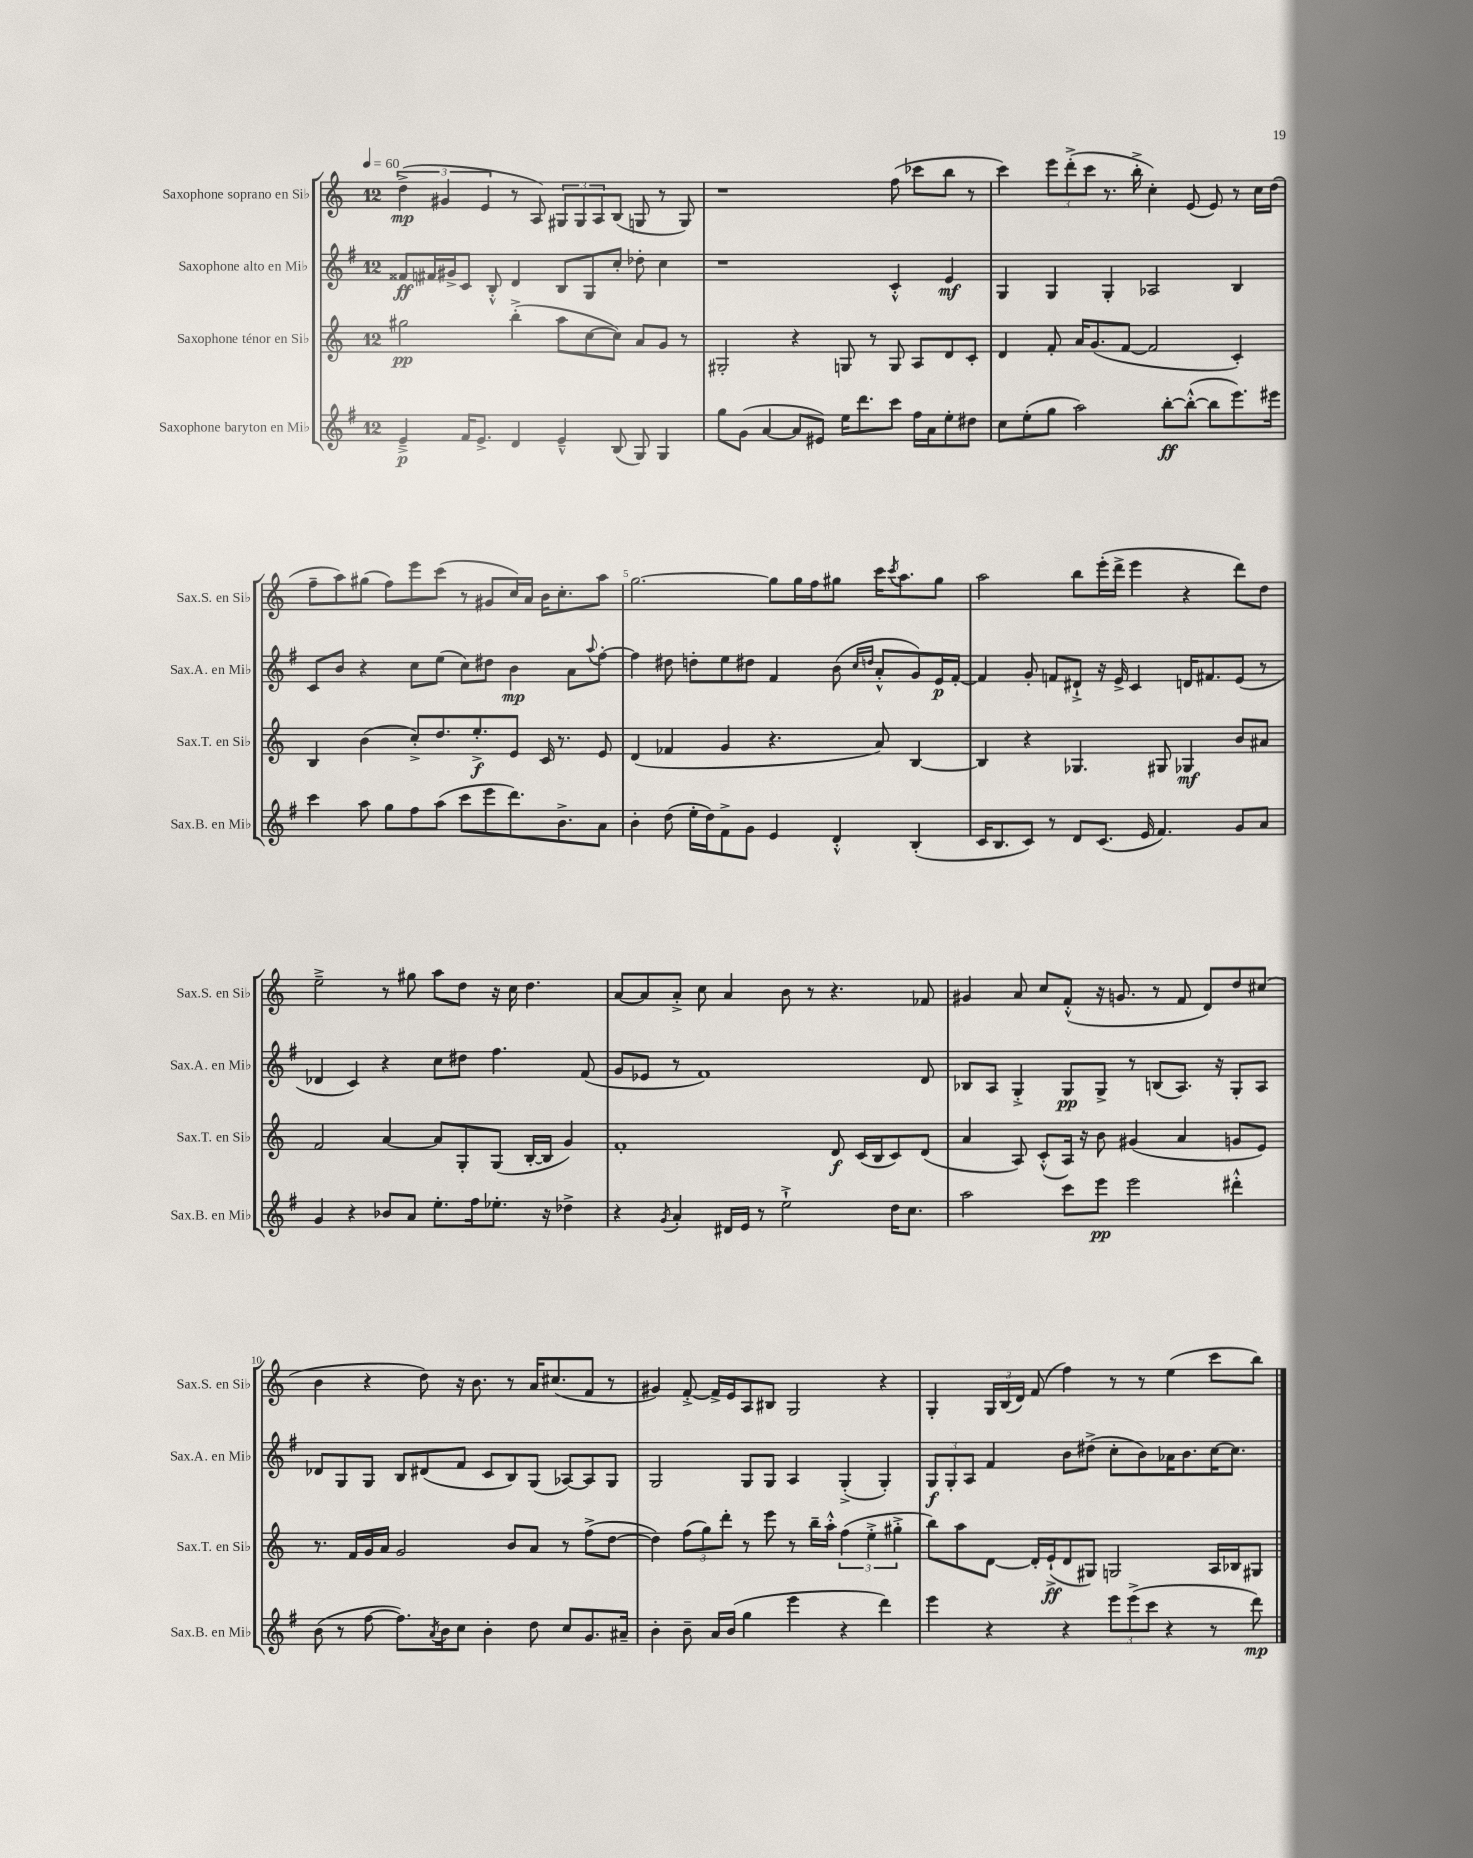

**kern	**dynam	**kern	**dynam	**kern	**dynam	**kern	**dynam
*part4	*part4	*part3	*part3	*part2	*part2	*part1	*part1
*staff4	*staff4	*staff3	*staff3	*staff2	*staff2	*staff1	*staff1
*I"Saxophone baryton en Mi♭	*	*I"Saxophone ténor en Si♭	*	*I"Saxophone alto en Mi♭	*	*I"Saxophone soprano en Si♭	*
*I'Sax.B. en Mi♭	*	*I'Sax.T. en Si♭	*	*I'Sax.A. en Mi♭	*	*I'Sax.S. en Si♭	*
*clefG2	*	*clefG2	*	*clefG2	*	*clefG2	*
*k[f#]	*	*k[]	*	*k[f#]	*	*k[]	*
*M12/8	*	*M12/8	*	*M12/8	*	*M12/8	*
*MM60	*	*MM60	*	*MM60	*	*MM60	*
=1	=1	=1	=1	=1	=1	=1	=1
4e~^/	p	2gg#X\	pp	8f##X/L	ff	(6dd^\	mp
.	.	.	.	16f#X/L	.	.	.
.	.	.	.	.	.	6g#X/	.
.	.	.	.	16g#X^/J	.	.	.
16f#/KL	.	.	.	8c/J	.	.	.
8.e^/J	.	.	.	.	.	.	.
.	.	.	.	.	.	6e/	.
.	.	.	.	8B'^^/	.	.	.
4d/	.	(4bb'^\	.	4d/	.	8r	.
.	.	.	.	.	.	8A/)	.
4e~^^/	.	8aa\L	.	8B/L	.	12G#X/L	.
.	.	.	.	.	.	12G#/	.
.	.	[8cc\	.	8G/	.	.	.
.	.	.	.	.	.	12A/	.
(8B/	.	8cc\J])	.	8cc'/J	.	(8B/J	.
8G/)	.	8a/L	.	8dd-X'\	.	8Gn/	.
4G/	.	8g/J	.	4cc\	.	8r	.
.	.	8r	.	.	.	8G/)	.
=2	=2	=2	=2	=2	=2	=2	=2
8gg\L	.	2G#X'/	.	1r	.	1r	.
(8g\J	.	.	.	.	.	.	.
[4a/	.	.	.	.	.	.	.
8a/L]	.	4r	.	.	.	.	.
8e#X/J)	.	.	.	.	.	.	.
16ee\KL	.	8Gn/	.	.	.	.	.
8.ddd\	.	.	.	.	.	.	.
.	.	8r	.	.	.	.	.
8ccc\J	.	8G/	.	4c'^^/	.	(8ff\	.
16ff#\LL	.	8A/L	.	.	.	8ccc-X\L	.
16a\J	.	.	.	.	.	.	.
8ee'\	.	8d/	.	4e/	mf	8bb\J	.
8dd#X\J	.	8c'/J	.	.	.	8r	.
=3	=3	=3	=3	=3	=3	=3	=3
8cc\L	.	4d/	.	4G/	.	4ccc\)	.
(8ee'\	.	.	.	.	.	.	.
8gg\J	.	8f'/	.	4G/	.	12eee\L	.
.	.	.	.	.	.	(12ddd'^\	.
2aa\)	.	16a/KL	.	.	.	.	.
.	.	.	.	.	.	12ccc\J	.
.	.	(8.g/	.	.	.	.	.
.	.	.	.	4G'/	.	8.r	.
.	.	[8f/J	.	.	.	.	.
.	.	.	.	.	.	16bb'^\	.
.	.	2f/]	.	2A-X/	.	4cc'\)	.
[8bb'\L	ff	.	.	.	.	.	.
(8bb'^^\J_	.	.	.	.	.	(8e/	.
8bb\L]	.	.	.	.	.	8e/)	.
8.eee\)	.	4c'/)	.	4B/	.	8r	.
.	.	.	.	.	.	16cc\LL	.
16eee#X\Jk	.	.	.	.	.	(16dd\JJ	.
!!LO:LB:g=z
=4	=4	=4	=4	=4	=4	=4	=4
4ccc\	.	4B/	.	8c/L	.	8ff~\L	.
.	.	.	.	8b/J	.	8aa\)	.
8aa\	.	(4b\	.	4r	.	(8gg#X\J	.
8gg\L	.	.	.	.	.	8ff\L)	.
8ff#\	.	8cc'^/L)	.	8cc\L	.	8eee\	.
(8aa\J	.	8.dd/	.	(8ee\J	.	(8ccc\J	.
8ccc\L	.	.	.	8cc\L)	.	8r	.
.	.	8.ee'^/	f	.	.	.	.
8eee\	.	.	.	8dd#X\J	.	8g#X/L	.
8.ddd\)	.	8e/J	.	4b\	mp	16cc/L)	.
.	.	.	.	.	.	16a/JJ	.
.	.	16c/	.	.	.	16b\KL	.
8.b^\	.	8.r	.	.	.	8.cc'\	.
.	.	.	.	8a\L	.	.	.
.	.	.	.	8qqaa/	.	.	.
8a\J	.	8e/	.	[8ff#'\J	.	8aa\J	.
=5	=5	=5	=5	=5	=5	=5	=5
4b'\	.	(4d/	.	4ff#\]	.	[2.gg\	.
(8dd\	.	4f-X/	.	8dd#X\	.	.	.
16ee'\LL	.	.	.	8ddn'\L	.	.	.
16dd\J)	.	.	.	.	.	.	.
8f#^\	.	4g/	.	8ee\	.	.	.
8g\J	.	.	.	8dd#X\J	.	.	.
4e/	.	4.r	.	4f#/	.	8gg\L]	.
.	.	.	.	.	.	16gg\L	.
.	.	.	.	.	.	16ff\J	.
4d'^^/	.	.	.	(8b\	.	8gg#X\J	.
.	.	.	.	16qqcc/LL	.	.	.
.	.	.	.	16qqddn/JJ	.	.	.
.	.	8a/)	.	8a'^^/L	.	16ccc\KL	.
.	.	.	.	.	.	8qccc/	.
.	.	.	.	.	.	8.aa\	.
(4B'/	.	[4B/	.	8g/)	.	.	.
.	.	.	.	16e/L	p	8gg#\J	.
.	.	.	.	[16f#'/JJ	.	.	.
=6	=6	=6	=6	=6	=6	=6	=6
16c/KL	.	4B/]	.	4f#/]	.	2aa\	.
8.B/	.	.	.	.	.	.	.
8c/J)	.	4r	.	8g'/	.	.	.
8r	.	.	.	8fn/L	.	.	.
8d/L	.	4.G-X/	.	8d#X`^/J	.	8bb\L	.
(8.c/J	.	.	.	16r	.	(16eee'\L	.
.	.	.	.	16e^/	.	16ddd^\JJ	.
.	.	.	.	4c/	.	4eee\	.
16e/	.	.	.	.	.	.	.
4.f#/)	.	8G#X/	.	.	.	.	.
.	.	4G-X/	mf	16dn/KL	.	4r	.
.	.	.	.	8.f#X/	.	.	.
8g/L	.	8b/L	.	(8e/J	.	8ddd\L)	.
8a/J	.	8a#X/J	.	8r	.	8dd\J	.
!!LO:LB:g=z
=7	=7	=7	=7	=7	=7	=7	=7
4g/	.	2f/	.	4d-X/	.	2ee~^\	.
4r	.	.	.	4c/)	.	.	.
8b-X/L	.	[4a/	.	4r	.	8r	.
8a/J	.	.	.	.	.	8gg#X\	.
8.ee'\L	.	8a/L]	.	8cc\L	.	8aa\L	.
.	.	8G'/	.	8dd#X\J	.	8dd\J	.
16ff#\k	.	.	.	.	.	.	.
8.ee-X'\J	.	(8G/J	.	4.ff#\	.	16r	.
.	.	.	.	.	.	16cc\	.
.	.	[16B'/LL	.	.	.	4.dd\	.
16r	.	16B/JJ]	.	.	.	.	.
4dd-X^\	.	4g/)	.	.	.	.	.
.	.	.	.	(8f#/	.	.	.
=8	=8	=8	=8	=8	=8	=8	=8
4r	.	1f'	.	8g/L	.	[8a/L	.
.	.	.	.	8e-X/J	.	8a/]	.
8qg/	.	.	.	.	.	.	.
4a'/	.	.	.	8r	.	8a'^/J	.
.	.	.	.	1f#)	.	8cc\	.
16d#X/LL	.	.	.	.	.	4a/	.
16e/JJ	.	.	.	.	.	.	.
8r	.	.	.	.	.	.	.
2ee`^\	.	.	.	.	.	8b\	.
.	.	.	.	.	.	8r	.
.	.	8d/	f	.	.	4.r	.
.	.	(16c/LL	.	.	.	.	.
.	.	16B/J	.	.	.	.	.
16dd\KL	.	8c/)	.	.	.	.	.
8.cc\J	.	.	.	.	.	.	.
.	.	(8d/J	.	8d/	.	8f-X/	.
=9	=9	=9	=9	=9	=9	=9	=9
2aa\	.	4a/	.	8B-X/L	.	4g#X/	.
.	.	.	.	8A/J	.	.	.
.	.	8A/)	.	4G'^/	.	8a/	.
.	.	(8c'^^/L	.	.	.	8cc/L	.
8ccc\L	.	16A/Jk)	.	8G/L	pp	(8f'^^/J	.
.	.	16r	.	.	.	.	.
8eee\J	pp	8b\	.	8G^/J	.	16r	.
.	.	.	.	.	.	8.gn/	.
2eee\	.	(4g#X/	.	8r	.	.	.
.	.	.	.	(8Bn/L	.	8r	.
.	.	4a/	.	8.A/J)	.	8f/	.
.	.	.	.	.	.	8d/L)	.
.	.	.	.	16r	.	.	.
4ddd#X'^^\	.	8gn/L	.	8G'/L	.	8dd/	.
.	.	8e/J)	.	8A/J	.	(8cc#X/J	.
!!LO:LB:g=z
=10	=10	=10	=10	=10	=10	=10	=10
(8b\	.	8.r	.	8d-X/L	.	4b\	.
8r	.	.	.	8G/	.	.	.
.	.	16f/LL	.	.	.	.	.
[8ff#\	.	16g/	.	8G/J	.	4r	.
.	.	16a/JJ	.	.	.	.	.
8.ff#\L])	.	2g/	.	8B/L	.	.	.
.	.	.	.	(8d#X/	.	8dd\)	.
8qa/	.	.	.	.	.	.	.
16b\k	.	.	.	.	.	.	.
8cc\J	.	.	.	8f#/J	.	16r	.
.	.	.	.	.	.	8.b\	.
4b'\	.	.	.	8c/L	.	.	.
.	.	8b/L	.	8B/)	.	8r	.
8dd\	.	8a/J	.	(8G/J	.	16a/KL	.
.	.	.	.	.	.	(8.cc#X/	.
8cc/L	.	8r	.	[8A-X/L)	.	.	.
8.g/	.	(8ff^\L	.	8A-/]	.	8f/J	.
.	.	[8dd\J	.	8G/J	.	8r	.
16a#X~/Jk	.	.	.	.	.	.	.
=11	=11	=11	=11	=11	=11	=11	=11
4b'\	.	4dd\])	.	2G/	.	4g#X/)	.
8b~\	.	(12ff\L	.	.	.	[8f'^/	.
.	.	12gg\)	.	.	.	.	.
16a/LL	.	.	.	.	.	16f^/LL]	.
.	.	12ddd'\J	.	.	.	.	.
(16b/JJ	.	.	.	.	.	16e/J	.
4gg\	.	8r	.	8G/L	.	8A/	.
.	.	8eee\	.	8G/J	.	8B#X/J	.
4eee\	.	8r	.	4A/	.	2G/	.
.	.	16bb~\LL	.	.	.	.	.
.	.	16aa'^^\JJ	.	.	.	.	.
4r	.	(6ff\	.	(4G'^/	.	.	.
.	.	6ee'^\	.	.	.	.	.
4ddd\)	.	.	.	4G'/)	.	4r	.
.	.	6gg#X'^\	.	.	.	.	.
=12	=12	=12	=12	=12	=12	=12	=12
4eee\	.	8bb\L)	.	12G/L	f	4G'/	.
.	.	.	.	12G'/	.	.	.
.	.	8aa\	.	.	.	.	.
.	.	.	.	12A/J	.	.	.
4r	.	[8d\J	.	4f#/	.	24G/LL	.
.	.	.	.	.	.	(24B/	.
.	.	.	.	.	.	24d/JJ)	.
.	.	16d'/LL]	.	.	.	(8f/	.
.	.	(16e`^/J	ff	.	.	.	.
4r	.	8d/	.	8b\L	.	4ff\)	.
.	.	8G#X/J)	.	(8dd#X^\J	.	.	.
12eee\L	.	2Gn/	.	8cc'\L	.	8r	.
(12eee^\	.	.	.	.	.	.	.
.	.	.	.	8b\)	.	8r	.
12ccc\J	.	.	.	.	.	.	.
4r	.	.	.	16a-X\K	.	(4ee\	.
.	.	.	.	8.b\	.	.	.
8r	.	16A/LL	.	[16cc\K	.	8ccc\L	.
.	.	16B-X/J	.	8.cc\J]	.	.	.
8ddd\)	mp	8G#X/J	.	.	.	8bb\J)	.
==	==	==	==	==	==	==	==
*-	*-	*-	*-	*-	*-	*-	*-
